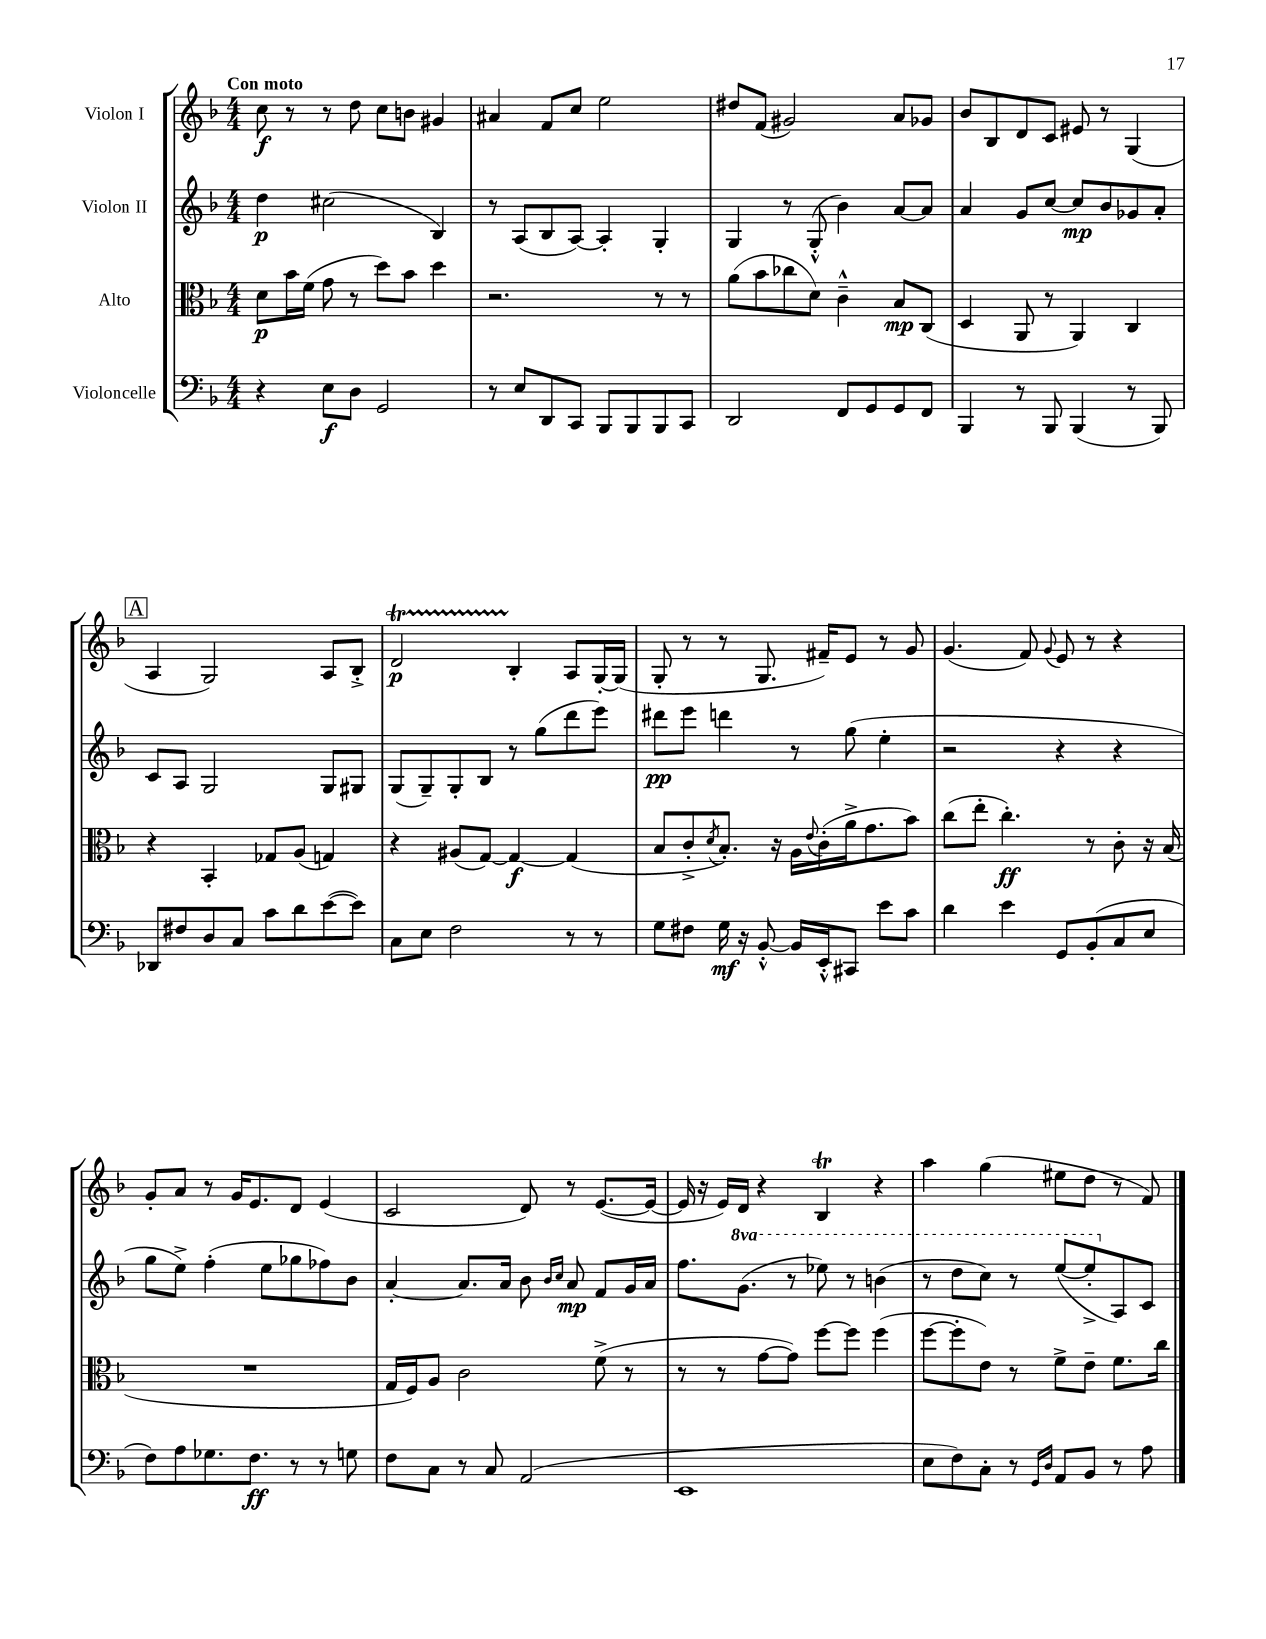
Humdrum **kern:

**kern	**kern	**kern	**kern
*staff4	*staff3	*staff2	*staff1
*clefF4	*clefC3	*clefG2	*clefG2
*k[b-]	*k[b-]	*k[b-]	*k[b-]
*M4/4	*M4/4	*M4/4	*M4/4
4r	8d\L	4dd\	8cc\
.	16b-\L	.	8r
.	(16f\JJ	.	.
8E\L	8g\	(2cc#\	8r
8D\J	8r	.	8dd\
2GG/	8dd\L)	.	8cc\L
.	8b-\J	.	8b\J
.	4dd\	4B-/)	4g#/
=	=	=	=
8r	2.r	8r	4a#/
8E/L	.	(8A/L	.
8DD/	.	8B-/	8f/L
8CC/J	.	[8A/J)	8cc/J
8BBB-/L	.	4A'/]	2ee\
8BBB-/	.	.	.
8BBB-/	8r	4G'/	.
8CC/J	8r	.	.
=	=	=	=
2DD/	(8a\L	4G/	8dd#/L
.	8b-\	.	(8f/J
.	8cc-\	8r	2g#/)
.	8d\J)	(8G'^^/	.
8FF/L	4c~^^\	4b-\)	.
8GG/	.	.	.
8GG/	8B-/L	[8a/L	8a/L
8FF/J	(8C/J	8a/]J	8g-/J
=	=	=	=
4BBB-/	4D/	4a/	8b-/L
.	.	.	8B-/
8r	8AA/	8g/L	8d/
8BBB-/	8r	[8cc/J	8c/J
(4BBB-/	4AA/)	8cc/]L	8e#/
.	.	8b-/	8r
8r	4C/	8g-/	(4G/
8BBB-/)	.	8a'/J	.
=	=	=	=
8DD-/L	4r	8c/L	4A/
8F#/	.	8A/J	.
8D/	4BB-'/	2G/	2G/)
8C/J	.	.	.
8c\L	8G-/L	.	.
8d\	(8A/J	.	.
([8e\	4G/)	8G/L	8A/L
8e\]J)	.	8G#/J	8B-'^/J
=	=	=	=
8C\L	4r	(8G/L	2d/
8E\J	.	8G~/)	.
2F\	(8A#/L	8G'/	.
.	[8G/J)	8B-/J	.
.	4G/_	8r	4B-'/
.	.	(8gg\L	.
8r	(4G/]	8ddd\	8A/L
8r	.	8eee\J)	[16G'/L
.	.	.	(16G/]JJ
=	=	=	=
8G\L	8B-/L	8ddd#\L	8G'/
8F#\J	8c'^/	8eee\J	8r
.	8qd/	.	.
16G\	8.B-'/J)	4ddd\	8r
16r	.	.	.
[8BB-'^^/	.	.	8.G/
.	16r	.	.
16BB-/]LL	16A\LL	8r	.
.	8qqe/	.	.
16EE'^^/J	(16c'\	.	16f#~/LK)
8CC#/J	16a^\J	(8gg\	8e/J
.	8.g\	.	.
8e\L	.	4ee'\	8r
8c\J	8b-\J)	.	8g/
=	=	=	=
4d\	(8cc\L	2r	(4.g/
.	8ee'\J	.	.
4e\	4.cc'\)	.	.
.	.	.	8f/)
.	.	.	8qqg/
8GG/L	.	4r	8e/
(8BB-'/	8r	.	8r
8C/	8c'\	4r	4r
8E/J	16r	.	.
.	(16B-/	.	.
=	=	=	=
8F\L)	1r	8gg\L	8g'/L
8A\	.	8ee^\J)	8a/J
8.G-\	.	(4ff'\	8r
.	.	.	16g/LK
8.F\J	.	.	8.e/
.	.	8ee\L	.
8r	.	8gg-\	8d/J
8r	.	8ff-\)	(4e/
8G\	.	8b-\J	.
=	=	=	=
8F\L	16G/LL	[4a'/	2c/
.	16F/J)	.	.
8C\J	8A/J	.	.
8r	2c\	8.a/]L	.
8C/	.	.	.
.	.	16a/Jk	.
(2AA/	.	8b-\	8d/)
.	.	16qqb-/LL	.
.	.	16qqcc/JJ	.
.	.	8a/	8r
.	(8f^\	8f/L	([8.e/L
.	8r	16g/L	.
.	.	16a/JJ	16e/_Jk
=	=	=	=
1EE	8r	8.ff\L	16e/]
.	.	.	16r
.	8r	.	16e/LL)
.	.	(8.gg\J	16d/JJ
.	[8g\L	.	4r
.	8g\]J)	8r	.
.	[8ff\L	8eee-\)	4B-/
.	8ff\]J	8r	.
.	(4ff\	(4bb\	4r
=	=	=	=
8E\L	[8ff\L	8r	4aa\
8F\)	8ff'\]	8ddd\L	.
8C'\J	8e\J)	8ccc\J)	(4gg\
8r	8r	8r	.
16qqGG/LL	.	.	.
16qqD/JJ	.	.	.
8AA/L	8f^\L	([8eee/L	8ee#\L
8BB-/J	8e~\J	8eee'^/]	8dd\J
8r	8.f\L	8A/)	8r
8A\	.	8c/J	8f/)
.	16cc\Jk	.	.
==	==	==	==
*-	*-	*-	*-
